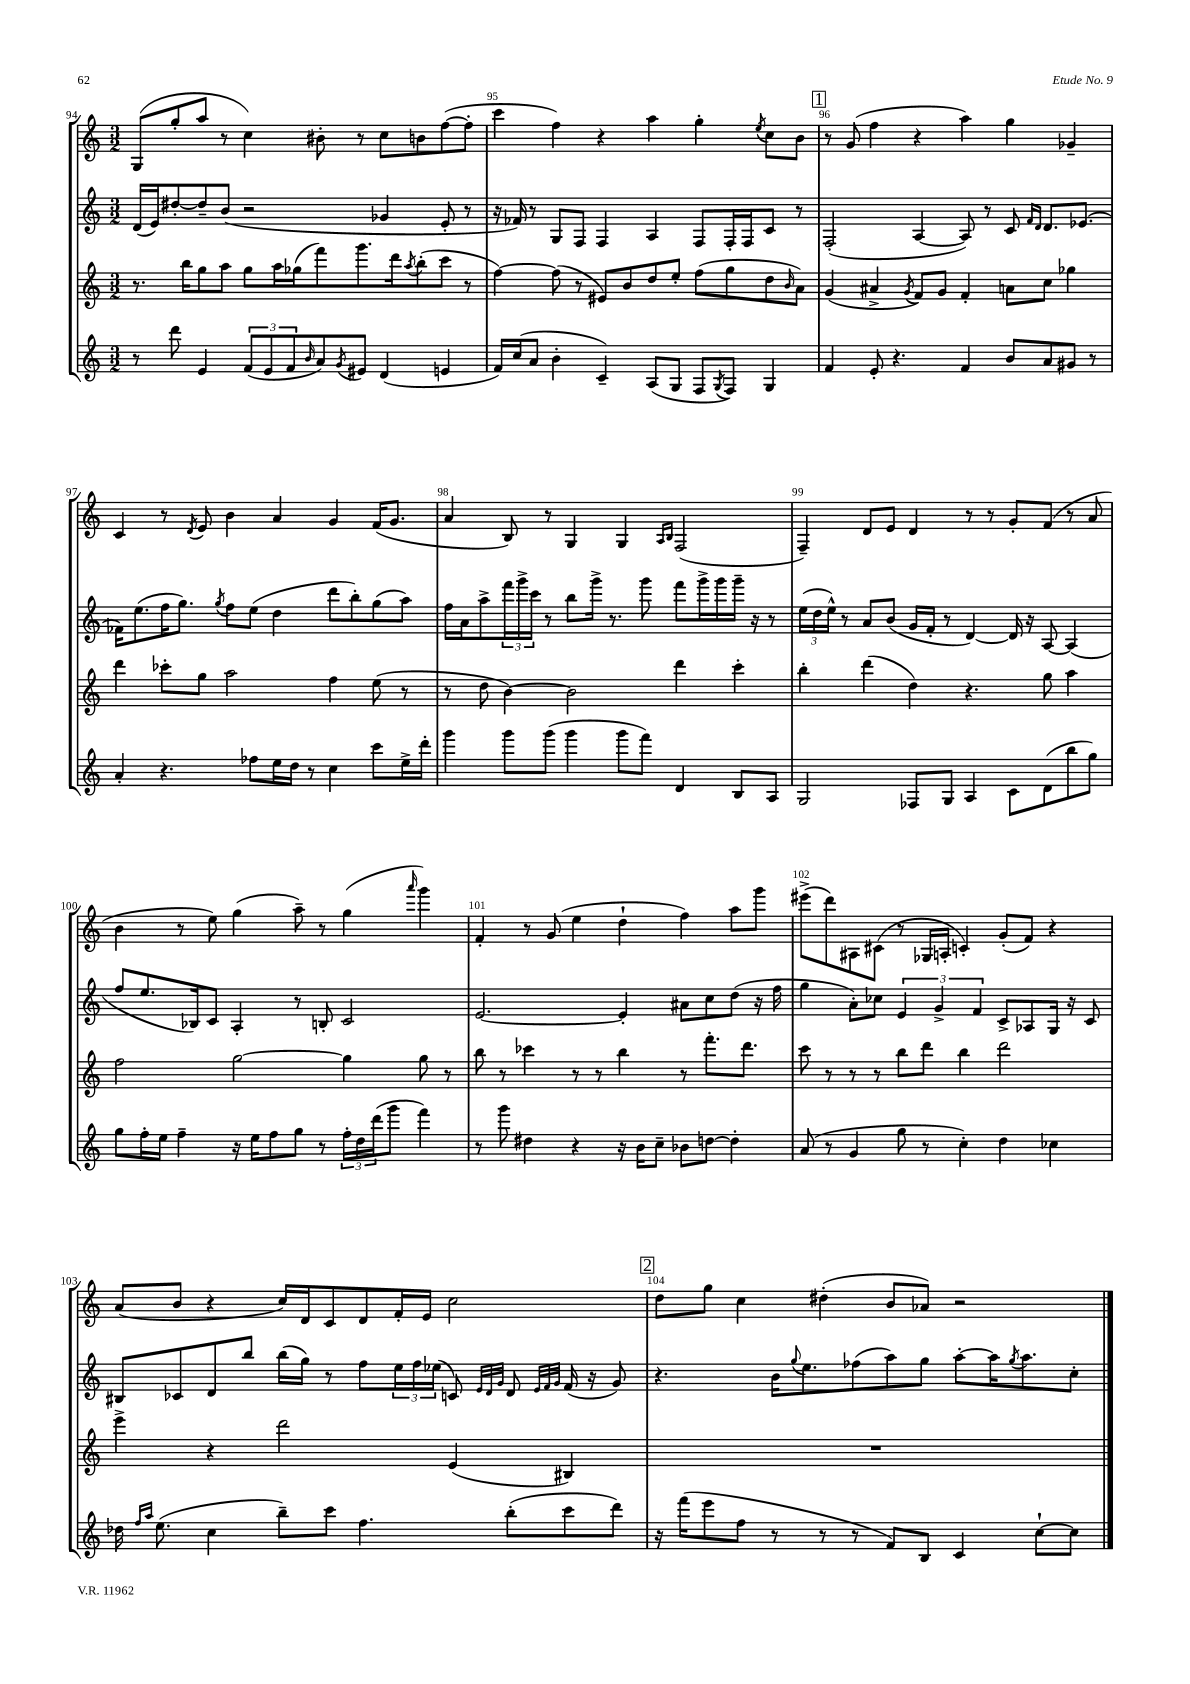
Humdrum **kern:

**kern	**kern	**kern	**kern
*staff4	*staff3	*staff2	*staff1
*clefG2	*clefG2	*clefG2	*clefG2
*k[]	*k[]	*k[]	*k[]
*M3/2	*M3/2	*M3/2	*M3/2
8r	8.r	(16d/LL	(8G/L
.	.	16e/J)	.
8ddd\	.	[8dd#'/	8gg'/
.	16bb\LK	.	.
4e/	8gg\	8dd#~/]	8aa/J
.	8aa\J	(8b/J	8r
(12f/L	8gg\L	2r	4cc\)
12e/	.	.	.
.	16aa\L	.	.
12f/	.	.	.
.	(16gg-\J	.	.
16qqb/	.	.	.
8a/)	8fff\)	.	8b#'\
8qg/	.	.	.
8e#/J	8.ggg\	.	8r
(4d/	.	4g-/	8cc\L
.	16ddd\k	.	.
.	8qaa/	.	.
.	(8bb'\	.	8b\
4e/	8ccc\J	8e'/	([8ff\
.	8r	8r	8ff'\]J
=	=	=	=
16f/LL)	[4ff\)	16r	4ccc\
(16cc/J	.	16f-/)	.
8a/J	.	8r	.
4b'\	(8ff\]	8G/L	4ff\)
.	8r	8F/J	.
4c~/)	8e#/L)	4F/	4r
.	8b/	.	.
(8A/L	8dd/	4A/	4aa\
8G/J	8ee'/J	.	.
8F/L	(8ff\L	8F/L	4gg'\
8qG/	.	.	.
8F/J)	8gg\	16F'/L	.
.	.	16F/J	.
.	.	.	8qee/
4G/	8dd\	8c/J	8cc\L
.	16qqb/	.	.
.	8a\J)	8r	8b\J
=	=	=	=
4f/	(4g/	(2F'/	8r
.	.	.	(8g/
8e'/	4a#^/	.	4ff\
4.r	.	.	.
.	8qg/	.	.
.	8f/L)	[4A/	4r
.	8g/J	.	.
4f/	4f'/	8A/])	4aa\)
.	.	8r	.
8b/L	8a\L	8c/	4gg\
.	.	16qqf/LL	.
.	.	16qqd/JJ	.
8a/	8cc\J	8.d/L	.
8g#/J	4gg-\	.	4g-~/
.	.	(8.e-/J	.
8r	.	.	.
=	=	=	=
4a'/	4ddd\	16f-\LK)	4c/
.	.	(8.ee\	.
4.r	8ccc-'\L	16ff\K	8r
.	.	8.gg\J)	.
.	.	.	8qd/
.	8gg\J	.	8e/
.	.	8qgg/	.
.	2aa\	8ff\L	4b\
8ff-\L	.	(8ee\J	.
16ee\L	.	4dd\	4a/
16dd\JJ	.	.	.
8r	.	.	.
4cc\	4ff\	8ddd\L	4g/
.	.	8bb'\)	.
8ccc\L	(8ee\	(8gg\	(16f/LK
.	.	.	8.g/J
16ee^\L	8r	8aa\J)	.
16ddd'\JJ	.	.	.
=	=	=	=
4ggg\	8r	16ff\LL	4a/
.	.	16a\J	.
.	8dd\	8aa^\	.
8ggg\L	[4b\)	24fff\L	8B/)
.	.	24ggg^\	.
.	.	24ccc\JJ	.
(8ggg\J	.	8r	8r
4ggg\	2b\]	8bb\L	4G/
.	.	16ggg^\Jk	.
.	.	8.r	.
8ggg\L	.	.	4G/
8fff\J)	.	8ggg\	.
.	.	.	16qqA/LL
.	.	.	16qqB/JJ
4d/	4ddd\	8fff\L	(2F/
.	.	16ggg^\L	.
.	.	16ggg\	.
8B/L	4ccc'\	16ggg~\JJ	.
.	.	16r	.
8A/J	.	8r	.
=	=	=	=
2G/	4bb'\	(24ee\LL	4F~/)
.	.	24dd\	.
.	.	24ee^^\JJ)	.
.	.	8r	.
.	(4ddd\	8a/L	8d/L
.	.	(8b/J	8e/J
8F-/L	4dd\)	16g/LL	4d/
.	.	16f'/JJ	.
8G/J	.	8r	.
4A/	4.r	[4d/)	8r
.	.	.	8r
8c\L	.	16d/]	8g'/L
.	.	16r	.
(8d\	8gg\	[8A/	(8f/J
8bb\	4aa\	(4A/]	8r
8gg\J)	.	.	8a/
=	=	=	=
8gg\L	2ff\	8ff/L	4b\
16ff'\L	.	8.ee/	.
16ee\JJ	.	.	.
4ff~\	.	.	8r
.	.	16B-/k)	.
.	.	8c/J	8ee\)
16r	[2gg\	4A'/	(4gg\
16ee\LK	.	.	.
8ff\	.	.	.
8gg\J	.	8r	8aa~\)
8r	.	8B'/	8r
24ff'\LL	4gg\]	2c/	(4gg\
24dd\	.	.	.
(24ddd\J	.	.	.
8ggg\J	.	.	.
.	.	.	16qqaaa/
4fff\)	8gg\	.	4ggg\)
.	8r	.	.
=	=	=	=
8r	8bb\	[2.e/	4f'/
8ggg\	8r	.	.
4dd#\	4ccc-\	.	8r
.	.	.	(8g/
4r	8r	.	4ee\
.	8r	.	.
16r	4bb\	4e'/]	4dd`\
16b\LK	.	.	.
8cc~\J	.	.	.
8b-\L	8r	8a#\L	4ff\)
[8dd\J	8.fff'\L	8cc\	.
4dd'\]	.	(8dd\J	8aa\L
.	8.ddd\J	.	.
.	.	16r	8ggg\J
.	.	16ff\	.
=	=	=	=
(8a/	8ccc\	4gg\	(8eee#^\L
8r	8r	.	8ddd\)
4g/	8r	8a'\L)	8A#\
.	8r	8cc-\J	(8c#\J
8gg\	8bb\L	6e/	8r
8r	8ddd\J	.	16G-/LL
.	.	6g^/	.
.	.	.	16A'/JJ
4cc'\)	4bb\	.	4c'/)
.	.	6f/	.
4dd\	2ddd\	8c^/L	(8g'/L
.	.	8A-/	8f/J)
4cc-\	.	16G/Jk	4r
.	.	16r	.
.	.	8c/	.
=	=	=	=
16dd-\	4eee^\	8B#/L	(8a/L
16qqff/LL	.	.	.
16qqaa/JJ	.	.	.
(8.ee\	.	.	.
.	.	8c-/	8b/J
4cc\	4r	8d/	4r
.	.	8bb/J	.
8bb~\L)	2ddd\	(16bb\LL	16cc/LL)
.	.	16gg\JJ)	16d/J
8ccc\J	.	8r	8c/
4.ff\	.	8ff\L	8d/
.	.	24ee\L	16f'/L
.	.	24ff\	.
.	.	.	16e/JJ
.	.	(24ee-\JJ	.
.	(4e/	8c/)	2cc\
.	.	32qqe/LLL	.
.	.	32qqd/	.
.	.	32qqg/JJJ	.
(8bb'\L	.	8d/	.
.	.	32qqe/LLL	.
.	.	32qqf/	.
.	.	32qqg/JJJ	.
8ccc\	4B#/)	(16f/	.
.	.	16r	.
8ddd\J)	.	8g/)	.
=	=	=	=
16r	1.r	4.r	8dd\L
(16fff\LK	.	.	.
8eee\	.	.	8gg\J
8ff\J	.	.	4cc\
8r	.	16b\LK	.
.	.	8qqgg/	.
.	.	8.ee\	.
8r	.	.	(4dd#'\
8r	.	(8ff-\	.
8f/L)	.	8aa\)	8b/L
8B/J	.	8gg\J	8a-/J)
4c/	.	[8aa'\L	2r
.	.	16aa\]K	.
.	.	8qgg/	.
.	.	8.aa\	.
[8cc`\L	.	.	.
8cc\]J	.	8cc'\J	.
==	==	==	==
*-	*-	*-	*-
